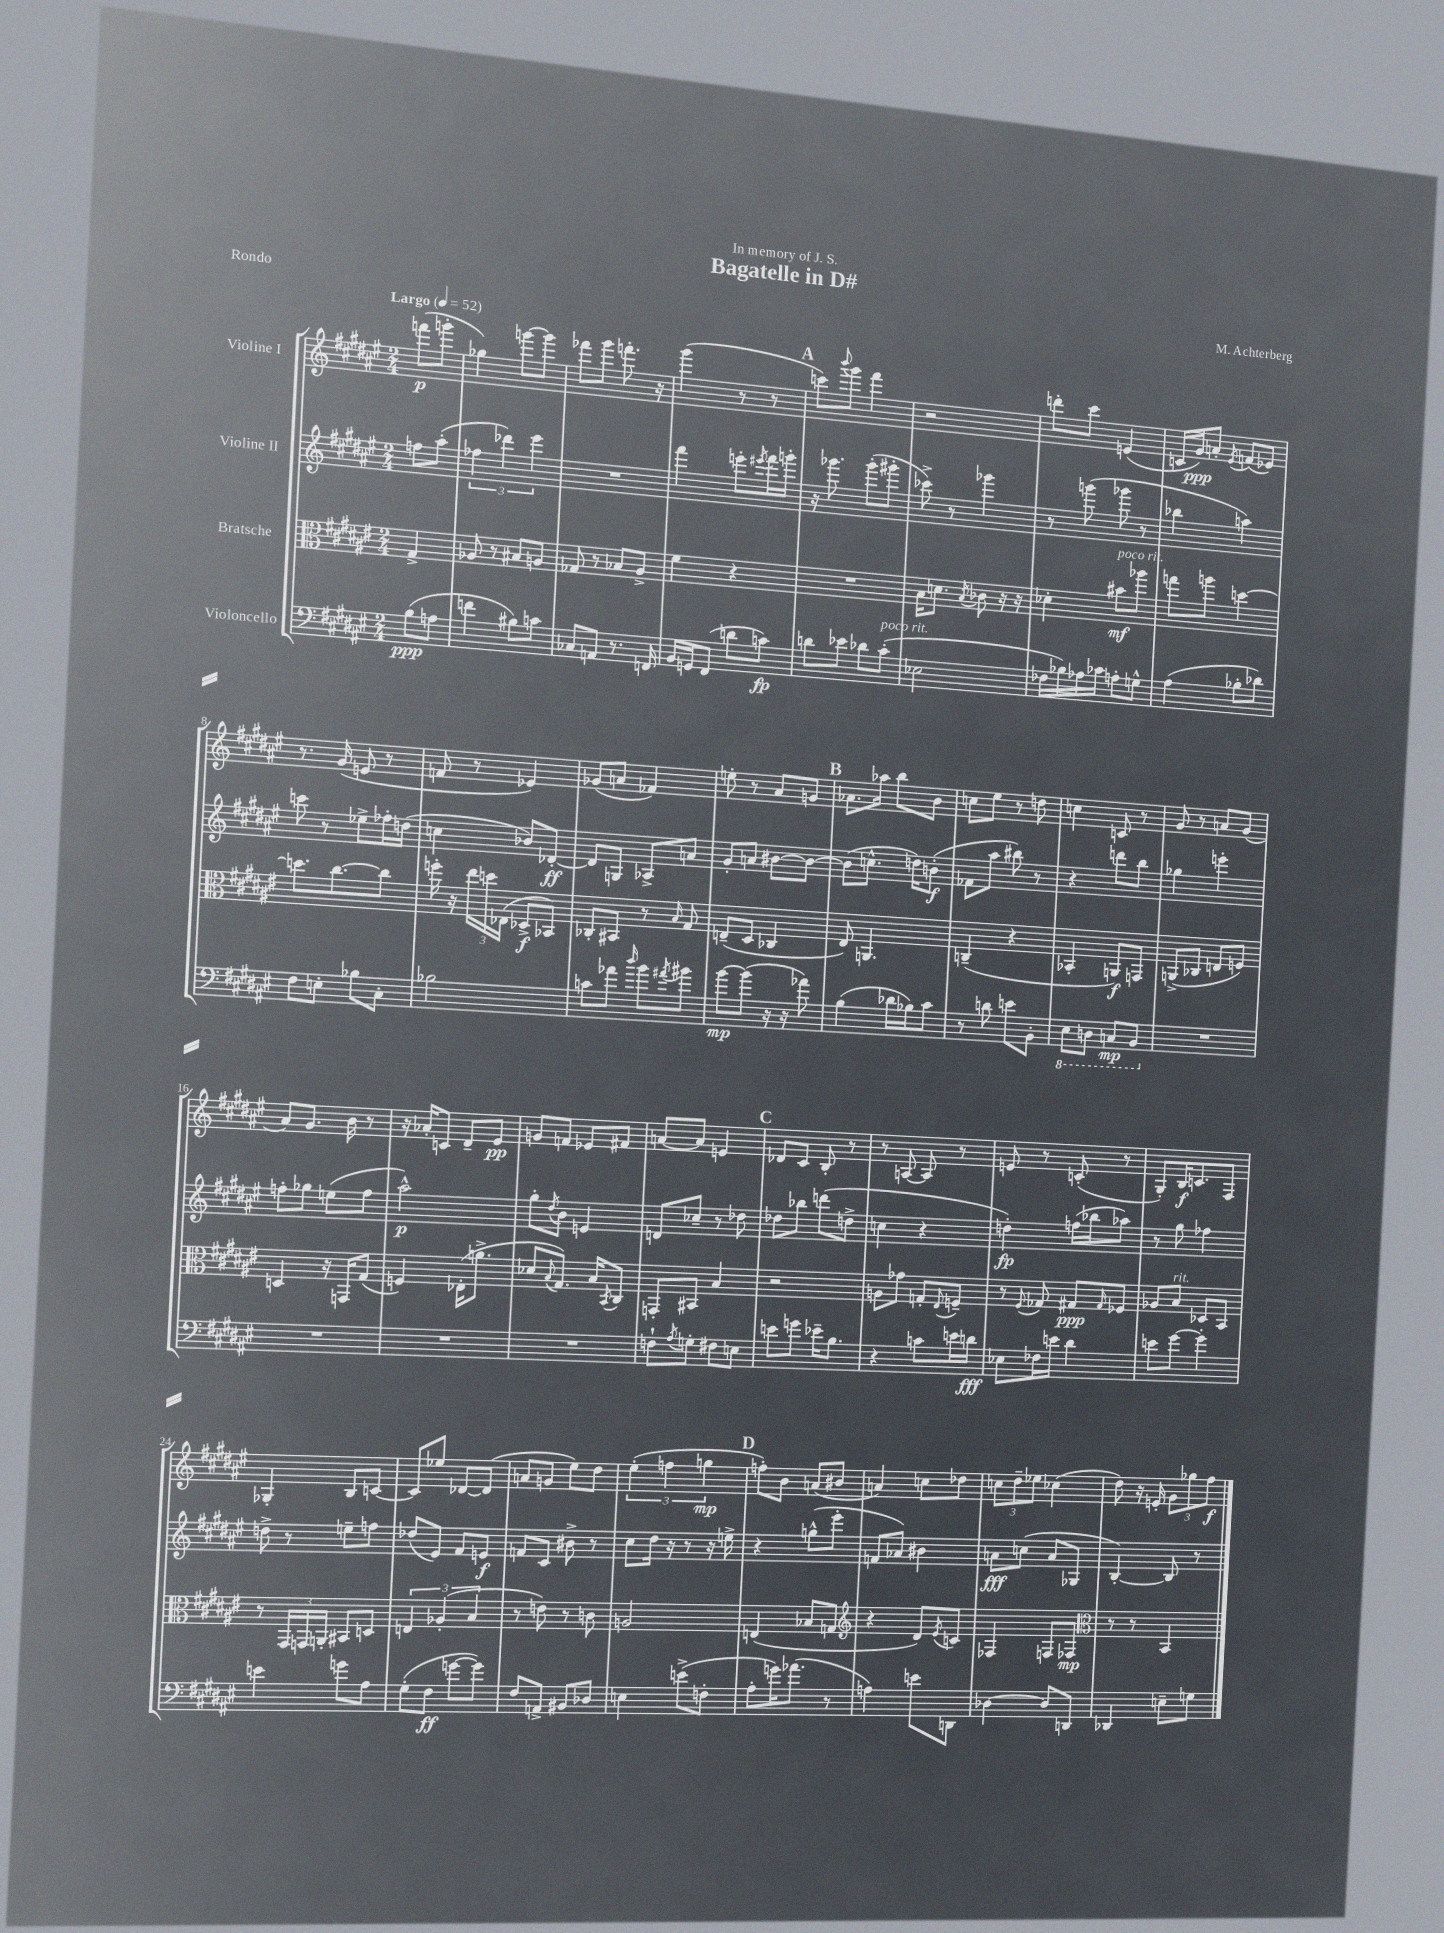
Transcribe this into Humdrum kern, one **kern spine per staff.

**kern	**kern	**kern	**kern
*staff4	*staff3	*staff2	*staff1
*clefF4	*clefC3	*clefG2	*clefG2
*k[f#c#g#d#a#e#]	*k[f#c#g#d#a#e#]	*k[f#c#g#d#a#e#]	*k[f#c#g#d#a#e#]
*M2/4	*M2/4	*M2/4	*M2/4
*MM52	*MM52	*MM52	*MM52
(8B	4G#^	8ff	(8fff
8A	.	(8aa#'	8ggg'
=	=	=	=
4f	8A-	6ff-	4gg-)
.	8r	.	.
.	.	6ddd-)	.
8B#)	8B#	.	[8ggg
.	.	6eee#	.
8c	8A	.	8ggg]
=	=	=	=
8C-	8G-	2r	8fff-
8AA	8r	.	8ggg#
8.r	8B-	.	8.fff'
.	8A#^	.	.
16FF	.	.	16r
=	=	=	=
16BB	4f#	4fff#	(4ggg#
16GG	.	.	.
(8FF#	.	.	.
8d	4r	8eee'	8r
.	.	8qeee#	.
8c)	.	16fff#	8r
.	.	16ggg'	.
=	=	=	=
8d	2r	16r	8ccc)
.	.	8.ggg-	.
.	.	.	8qqbbb
8e-	.	.	8ggg#
8d-	.	(8ggg-'	4fff#
(8c#'	.	8ggg#'	.
=	=	=	=
2E-	16B	8ccc-^)	2r
.	8.d	.	.
.	.	8r	.
.	8qB	.	.
.	8c-	4ggg-	.
.	16r	.	.
.	16r	.	.
=	=	=	=
16F-	4d-'	8r	8ddd'
16B-)	.	.	.
16A-	.	(8ggg	8ccc#
16c-	.	.	.
8A'	8b#	8ggg-	(4e
8G^^	8aa-	8r	.
=	=	=	=
(4A#	8gg	4bb-	16c
.	.	.	16g#)
.	8aa	.	8a'
.	.	.	8qe#
8B-'	[4dd	4aa)	(8f
8d-)	.	.	8e-)
=	=	=	=
8F#	8.dd]	8ccc	8.r
8E'	.	8r	.
.	[8.cc#	.	(16g#
8B-	.	8ee-^	8e
8C#'	8cc#]	16ff-'	8r
.	.	(16dd	.
=	=	=	=
2B-	16ff'	4cc	8f
.	16r	.	.
.	24ee#	.	8r
.	24dd	.	.
.	(24E-	.	.
.	8D-^	8b-)	4e-)
.	8BB-)	[8d-'	.
=	=	=	=
8c	8C-'	8d-]	(8g-
8a-	8BB#	8G	8a
16qqdd#	.	.	.
8b	8r	8A-^	4f-)
8qa#	16qqB	.	.
8b#	8G#	8a	.
=	=	=	=
[8b	(8E~	8g#'	8ee'
(8b]	8D#	8a	8r
16r	4C-	[8b#	8a#
16r	.	.	.
8a-)	.	8b#_	8g
=	=	=	=
(4B	8E#)	(8b#]	8.a-
.	4.AA	8.cc^^	.
.	.	.	16aa-
16d-	.	.	8bb
16B-)	.	16dd)	.
8c#	.	(8b'	8b
=	=	=	=
8r	(4C~	8f-	8cc
8d	.	8aa#	8ee#
8e	4r	8bb#)	8r
8BB'	.	8r	8dd
=	=	=	=
8EE#	4BB-'	4r	4cc
8DD	.	.	.
8CC	8AA)	8ddd	8c
8BBB	8GG	8bb	8r
=	=	=	=
2r	(8AA^	4gg-	8g#
.	8C-	.	8r
.	8E	4eee'	8a
.	8F)	.	(8g#
=	=	=	=
2r	4D	8ff'	8a#)
.	.	8gg-	8.g#
.	16r	(8ee	.
.	16GG	.	16b
.	(8G#	8ff	8r
=	=	=	=
2r	4F)	2aa#^^)	16r
.	.	.	16a-'
.	.	.	8c
.	(16E-'	.	8d#~
.	8.a^	.	.
.	.	.	8e#
=	=	=	=
2r	8d-	8gg#'	8g
.	8qqB	8qdd#	.
.	8.G#)	8b	8f
.	.	4e	8e-
.	16B	.	.
.	8qBB	.	.
.	8C#	.	8f#
=	=	=	=
8F`	8GG'	8d	[8a
8qA#	.	.	.
8G'	8BB#	8cc-~	8a]
8F#	4B	8r	4e
8E	.	8dd-	.
=	=	=	=
8e	2r	8dd-	8d-
8g	.	8bb-	8c#
16e-~	.	(8ddd	8B'
8.B	.	.	.
.	.	8dd^	8r
=	=	=	=
4r	8A	4cc	8r
.	8g-	.	[8A
8c	8G'	4r	8A]
.	8qqE#	.	.
16e	8F~	.	8r
16d	.	.	.
=	=	=	=
8E-	8r	4dd')	8e
.	8qqF#	.	.
16F-	8G-	.	8r
16e	.	.	.
4d#	8G#	(16ff	(8c'
.	.	16bb-	.
.	16qqG#	.	.
.	8F-	8aa-)	8r
=	=	=	=
8e	8A-	8r	8G#')
[8g#	8B	8gg#	16B
.	.	.	8.c
4g#']	8D-	4ff-	.
.	8BB	.	8F#
=	=	=	=
4e	8r	8dd^	4G-'
.	24GG#	8r	.
.	24GG	.	.
.	24AA'	.	.
8g	8BB#	8ee~	8B
8A#	8D	8ff	[8c
=	=	=	=
(8G#'	6E	(8dd-	8c]
8F#	.	8e#)	8ee-
.	(6A-'	.	.
[8g	.	8f#	[8d-
.	6B	.	.
8g])	.	8e	(8d-]
=	=	=	=
8F#	8r	8f	8a
8AA^	8e)	8c#	8g
8BB#	8r	8b#^	8ee#)
8D-	8c	8r	8dd#
=	=	=	=
4E	2A	8cc#	(6ee#'
.	.	16dd#	.
.	.	.	6ff
.	.	16r	.
(8e^	.	8r	.
.	.	.	6gg
8F'	.	16r	.
.	.	16ee^	.
=	=	=	=
8A#'	(4E	4r	8ff')
16g)	.	.	8b
(8.a-	.	.	.
.	8B-	(8gg^^	(8a
8r	8G	8eee#'	8b#
=	=	=	=
*	*clefG2	*	*
4A)	4r	8f	4a)
.	.	8a-)	.
8e	8d#)	4b#	8cc
.	8qe#	.	.
8DD	8c	.	8dd-
=	=	=	=
[4D-	4F-	8a	12cc
.	.	.	12dd#~
.	.	(8cc	.
.	.	.	12ee-
8D-]	8F	8a	(4cc-
8DD	8F-	8G-	.
=	=	=	=
*	*clefC3	*	*
4DD-	8r	[4B')	8dd#)
.	8r	.	16r
.	.	.	16e'
8E~	4BB	8B]	12g#
.	.	.	12gg-
8G	.	8r	.
.	.	.	12ff#
==	==	==	==
*-	*-	*-	*-
